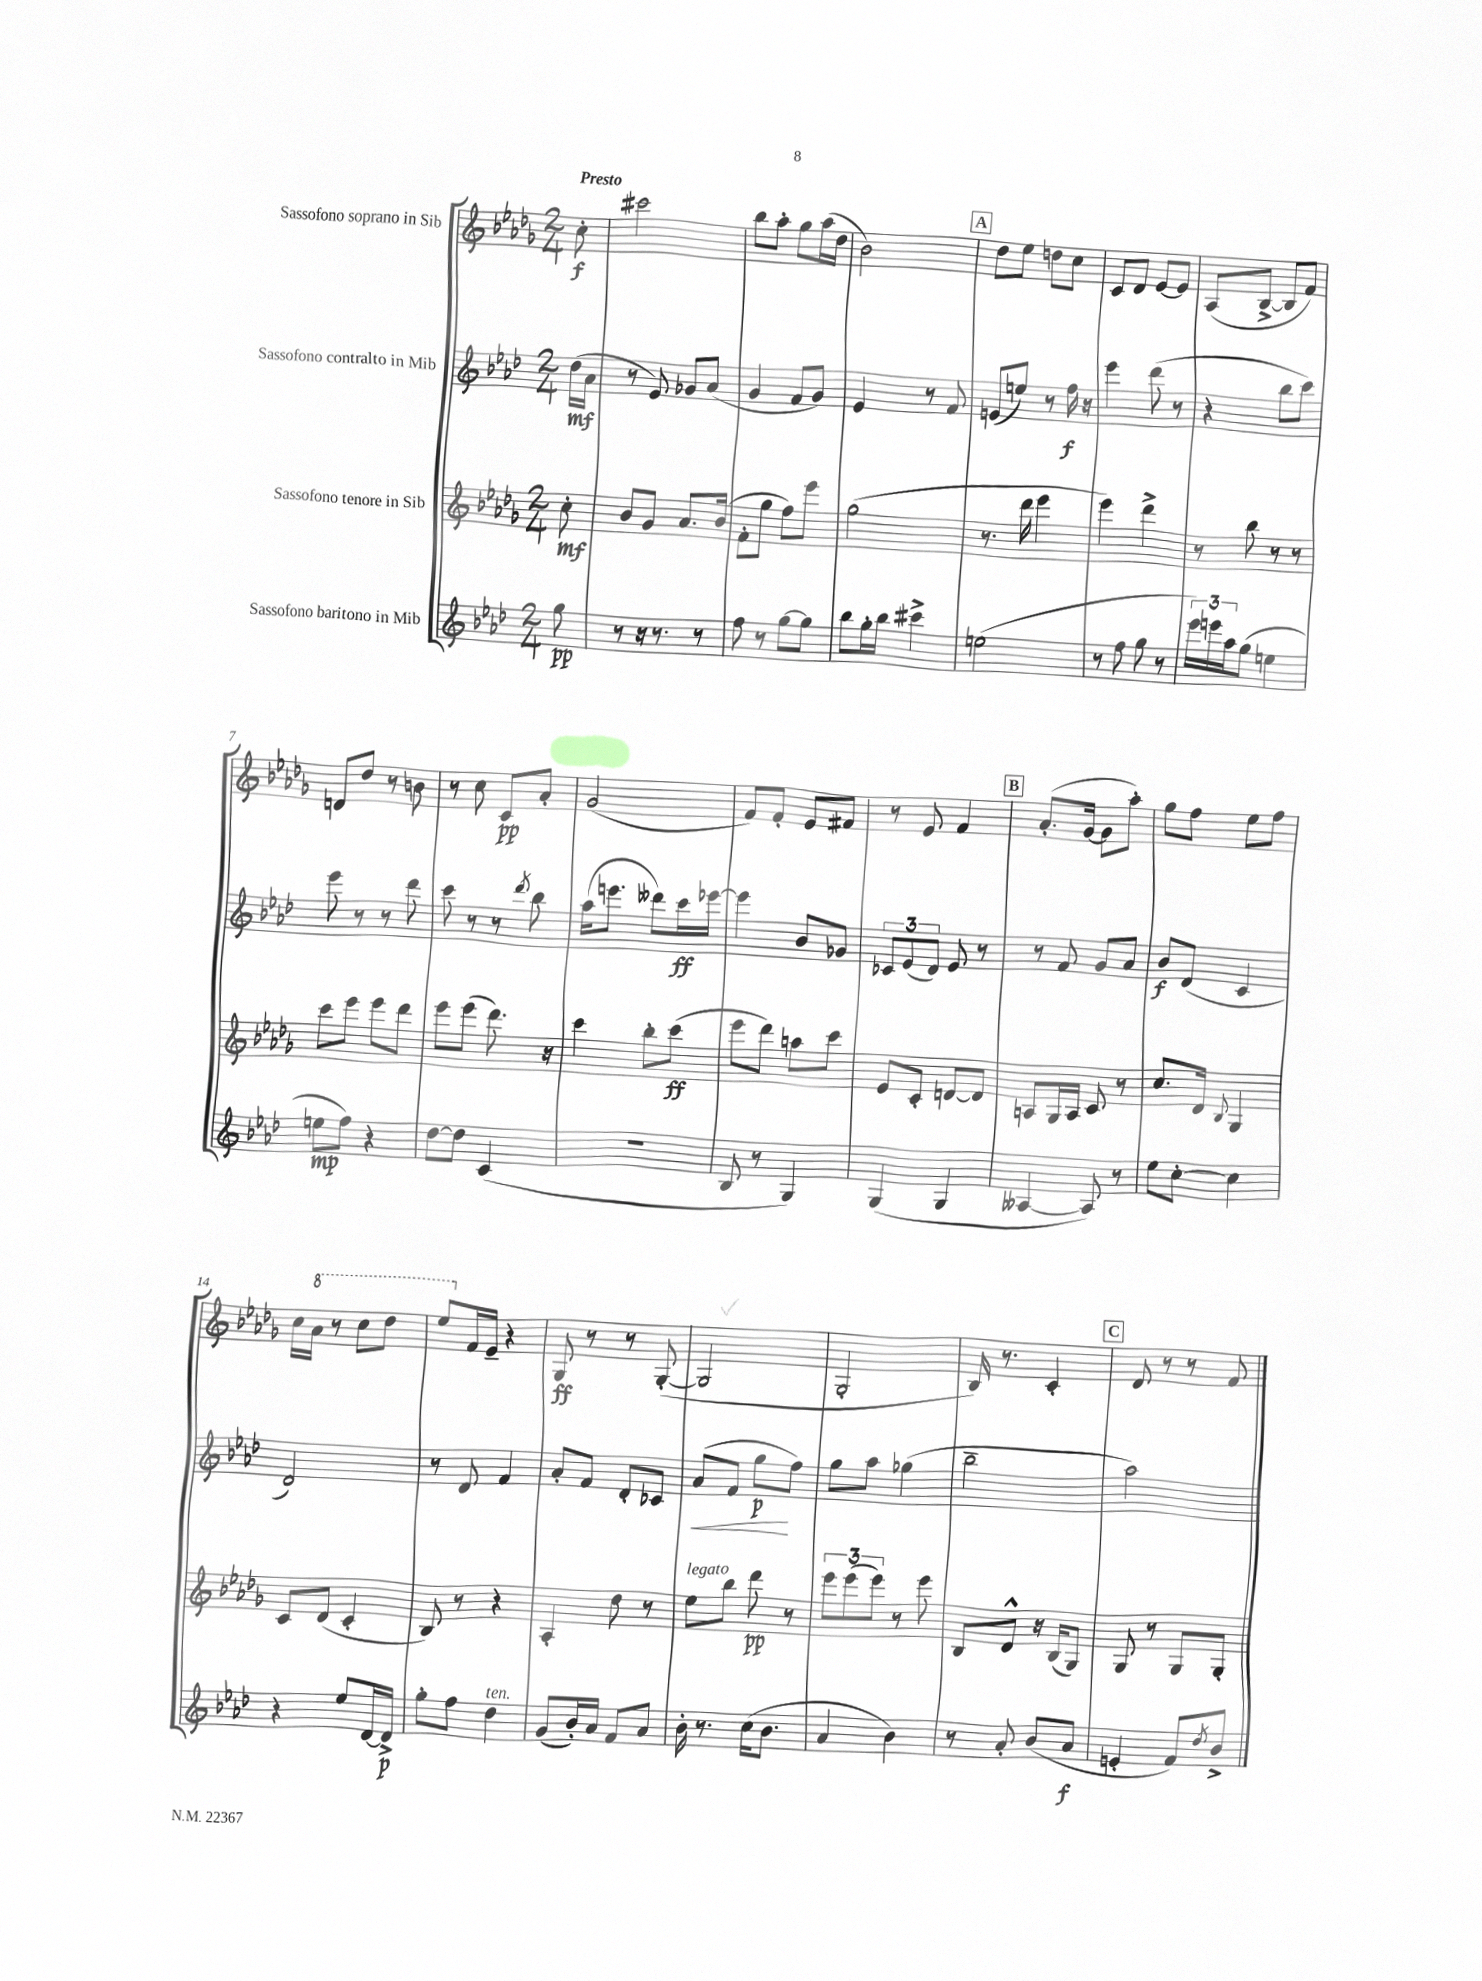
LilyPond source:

<<
\new StaffGroup <<
\new Staff = "s0" \with { instrumentName = "Sassofono soprano in Sib" } {
    \clef treble \key des \major \numericTimeSignature \time 2/4 \partial 8 \tempo "Presto"
    c''8-.\f |
    cis'''2 |
    bes''8 aes''8-. ges''8 aes''16( des''16 |
    bes'2) |
    \mark \markup { \box "A" } des''8 ees''8 d''8 c''8 |
    c'8 des'8 ees'8~ ees'8 |
    aes8( bes8~-> bes8 f'8) |
    d'8 des''8 r8 b'8 |
    r8 c''8 c'8\pp aes'8-. |
    ges'2( |
    f'8) f'8-. ees'8 fis'8 |
    r8 ees'8 f'4 |
    \mark \markup { \box "B" } aes'8.-.( ges'16~ ges'8 aes''8-.) |
    ges''8 f''8 ees''8 f''8 |
    c''16 \ottava #1 aes''16 r8 c'''8 des'''8 |
    ees'''8 \ottava #0 f'16 ees'16-- r4 |
    ges8\ff r8 r8 ges8~-.( |
    ges2 |
    ges2-. |
    bes16) r8. c'4-. |
    \mark \markup { \box "C" } des'8 r8 r8 f'8 \bar "|." |
}
\new Staff = "s1" \with { instrumentName = "Sassofono contralto in Mib" } {
    \clef treble \key aes \major \numericTimeSignature \time 2/4 \partial 8
    des''16\mf( aes'16 |
    r8 ees'8) ges'8 aes'8( |
    g'4 f'8 g'8) |
    ees'4 r8 f'8 |
    \mark \markup { \box "A" } e'8( e''8) r8 f''16\f r16 |
    ees'''4 des'''8( r8 |
    r4 bes''8 c'''8) |
    ees'''8 r8 r8 des'''8 |
    c'''8 r8 r8 \acciaccatura { des'''8 } bes''8 |
    aes''16( e'''8. deses'''8) c'''16\ff ees'''16~ |
    ees'''4 bes'8 ges'8 |
    \tuplet 3/2 { ces'8 ees'8( des'8) } ees'8 r8 |
    \mark \markup { \box "B" } r8 f'8 g'8 aes'8 |
    bes'8\f des'8( c'4 |
    des'2) |
    r8 des'8 f'4 |
    aes'8-. f'8 des'8-. ces'8 |
    aes'8\<( f'8 g''8\p\! f''8) |
    g''8 aes''8 ges''4( |
    bes''2-- |
    \mark \markup { \box "C" } aes''2) \bar "|." |
}
\new Staff = "s2" \with { instrumentName = "Sassofono tenore in Sib" } {
    \clef treble \key des \major \numericTimeSignature \time 2/4 \partial 8
    c''8-.\mf |
    bes'8 ges'8 aes'8. bes'16( |
    f'8-. ges''8 f''8) ees'''8 |
    ges''2( |
    \mark \markup { \box "A" } r8. des'''16 ees'''4 |
    ees'''4) des'''4-> |
    r8 bes''8 r8 r8 |
    c'''8 ees'''8 ees'''8 des'''8 |
    ees'''8 ees'''8( des'''8.) r16 |
    c'''4 bes''8-. c'''8\ff( |
    ees'''8 des'''8) a''8 c'''8 |
    ees'8 c'8-. d'8~ d'8 |
    \mark \markup { \box "B" } a8 ges16 a16 c'8 r8 |
    c''8. des'16 \appoggiatura { bes8 } ges4 |
    c'8 des'8( c'4-. |
    bes8) r8 r4 |
    aes4-. des''8 r8 |
    ees''8^\markup { \italic "legato" } bes''8 des'''8\pp r8 |
    \tuplet 3/2 { ees'''8 ees'''8( ees'''8) } r8 ees'''8 |
    bes8 des'8-^ r16 bes16( ges8) |
    \mark \markup { \box "C" } ges8 r8 ges8 ges8-. \bar "|." |
}
\new Staff = "s3" \with { instrumentName = "Sassofono baritono in Mib" } {
    \clef treble \key aes \major \numericTimeSignature \time 2/4 \partial 8
    g''8\pp |
    r8 r16 r8. r8 |
    f''8 r8 g''8~ g''8 |
    bes''8 g''16-. bes''16 cis'''4-> |
    \mark \markup { \box "A" } e''2( |
    r8 f''8 g''8 r8 |
    \tuplet 3/2 { ees'''16) e'''16 aes''16 } g''8( e''4 |
    e''8\mp f''8) r4 |
    des''8~ des''8 c'4( |
    r2 |
    bes8 r8 g4) |
    g4( g4 |
    \mark \markup { \box "B" } aeses4~ aeses8) r8 |
    ees''8 c''8~-. c''4 |
    r4 ees''8 des'16~ des'16->\p |
    g''8-. f''8 des''4^\markup { \italic "ten." } |
    g'8( bes'16-.) aes'16 f'8 aes'8 |
    bes'16-. r8. c''16( bes'8. |
    aes'4 bes'4) |
    r8 aes'8-. bes'8( aes'8\f |
    \mark \markup { \box "C" } e'4-. f'8) \acciaccatura { des''8 } bes'8-> \bar "|." |
}
>>
>>
